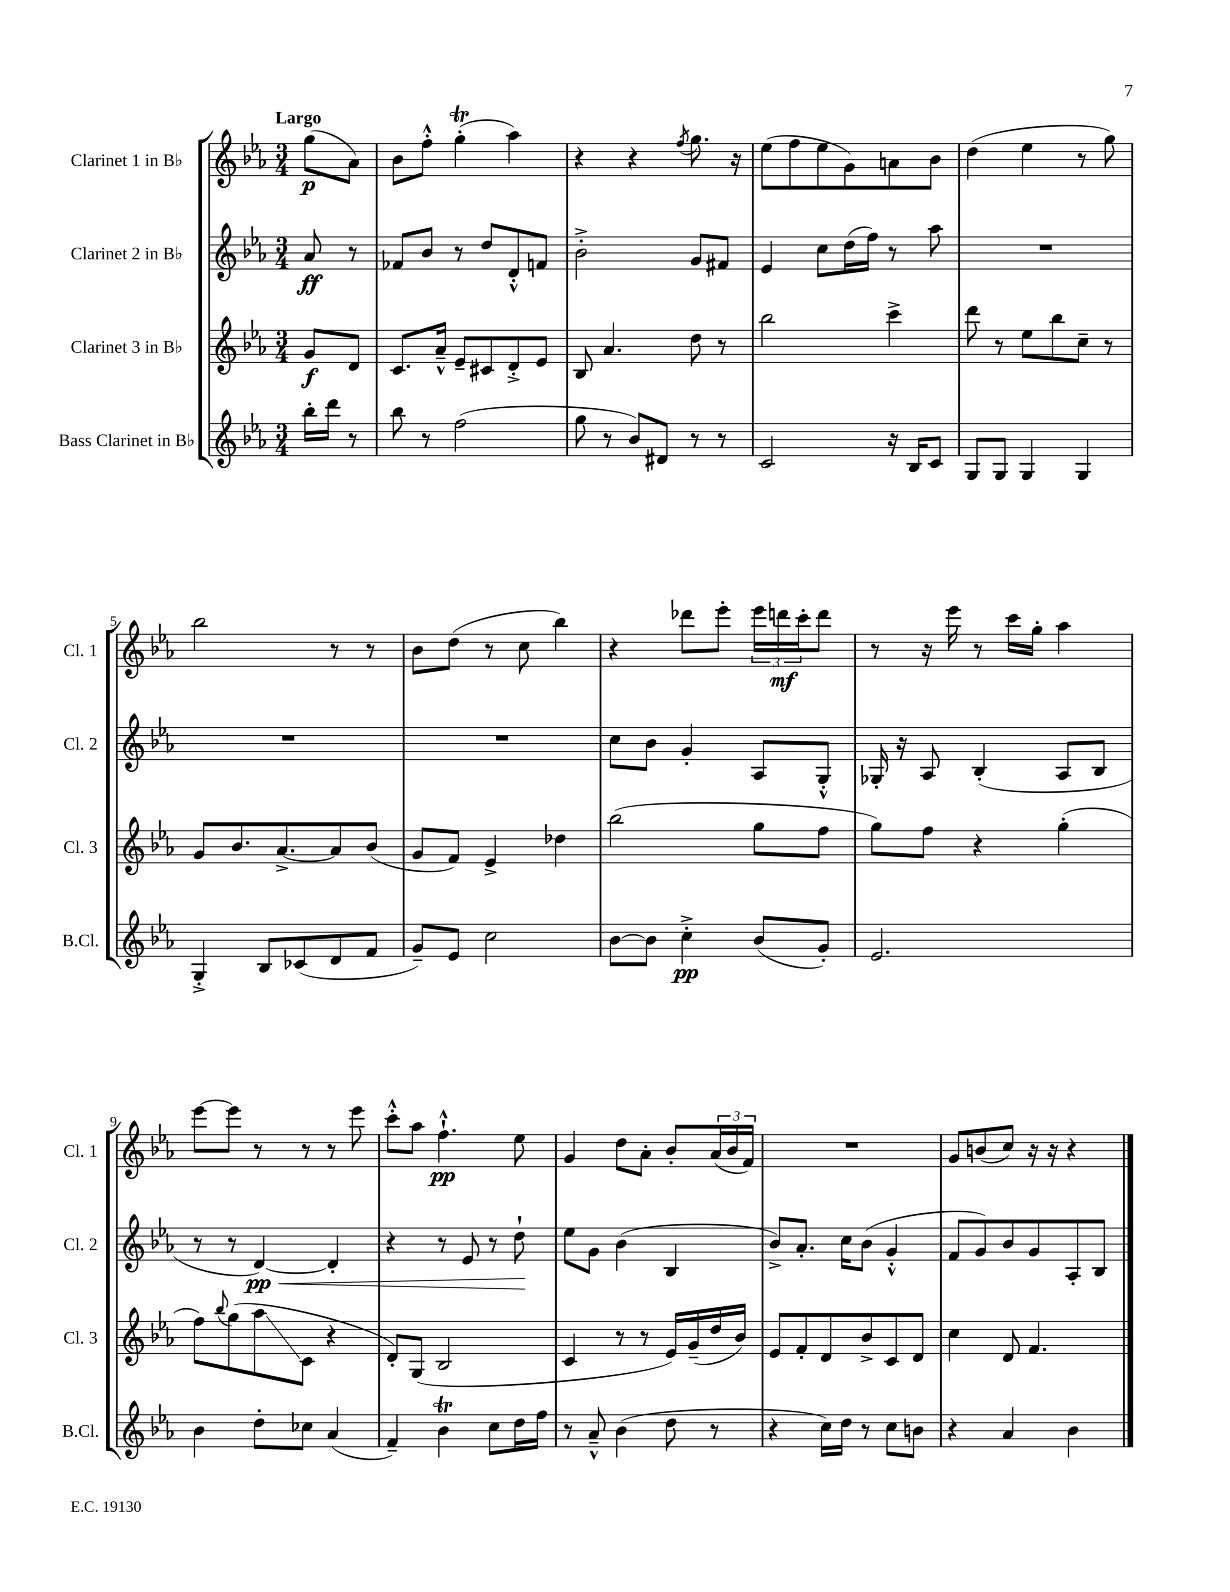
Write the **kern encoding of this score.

**kern	**kern	**kern	**kern
*staff4	*staff3	*staff2	*staff1
*clefG2	*clefG2	*clefG2	*clefG2
*k[b-e-a-]	*k[b-e-a-]	*k[b-e-a-]	*k[b-e-a-]
*M3/4	*M3/4	*M3/4	*M3/4
16bb-'	8g	8a-	(8gg
16ddd	.	.	.
8r	8d	8r	8a-)
=	=	=	=
8bb-	8.c	8f-	8b-
8r	.	8b-	8ff'^^
.	16a-~^^	.	.
(2ff	8e-~	8r	(4gg'
.	8c#	8dd	.
.	8d'^	8d'^^	4aa-)
.	8e-	8f	.
=	=	=	=
8gg	8B-	2b-'^	4r
8r	4.a-	.	.
8b-)	.	.	4r
8d#	.	.	.
.	.	.	8qff
8r	8dd	8g	8.gg
8r	8r	8f#	.
.	.	.	16r
=	=	=	=
2c	2bb-	4e-	(8ee-
.	.	.	8ff
.	.	8cc	8ee-
.	.	(16dd	8g)
.	.	16ff)	.
16r	4ccc^	8r	8a
16B-	.	.	.
8c	.	8aa-	8b-
=	=	=	=
8G	8ddd	2.r	(4dd
8G	8r	.	.
4G	8ee-	.	4ee-
.	8bb-	.	.
4G	8cc~	.	8r
.	8r	.	8gg)
=	=	=	=
4G'^	8g	2.r	2bb-
.	8.b-	.	.
8B-	.	.	.
.	[8.a-^	.	.
(8c-	.	.	.
8d	8a-]	.	8r
8f	(8b-	.	8r
=	=	=	=
8g~)	8g	2.r	8b-
8e-	8f)	.	(8dd
2cc	4e-^	.	8r
.	.	.	8cc
.	4dd-	.	4bb-)
=	=	=	=
[8b-	(2bb-	8cc	4r
8b-]	.	8b-	.
4cc'^	.	4g'	8ddd-
.	.	.	8eee-'
(8b-	8gg	8A-	24eee-
.	.	.	24ddd
.	.	.	24ccc'
8g')	8ff	8G'^^	8ddd
=	=	=	=
2.e-	8gg)	16G-'	8r
.	.	16r	.
.	8ff	8A-	16r
.	.	.	16eee-
.	4r	(4B-'	8r
.	.	.	16ccc
.	.	.	16gg'
.	(4gg'	8A-	4aa-
.	.	8B-	.
=	=	=	=
4b-	8ff)	8r	[8eee-
.	8qqbb-	.	.
.	(8gg	8r	8eee-]
8dd'	8aa-	[4d)	8r
8cc-	8c	.	8r
(4a-	4r	4d']	8r
.	.	.	8eee-
=	=	=	=
4f~)	8d')	4r	8ccc'^^
.	(8G	.	8aa-
4b-	2B-	8r	4.ff`^^
.	.	8e-	.
8cc	.	8r	.
16dd	.	8dd`	8ee-
16ff	.	.	.
=	=	=	=
8r	4c	8ee-	4g
8a-~^^	.	8g	.
(4b-	8r	(4b-	8dd
.	8r	.	8a-'
8dd	16e-)	4B-	8b-'
.	(16g~	.	.
8r	16dd	.	(24a-
.	.	.	24b-
.	16b-)	.	.
.	.	.	24f)
=	=	=	=
4r	8e-	8b-^)	2.r
.	8f'	8.a-'	.
16cc)	8d	.	.
16dd	.	16cc	.
8r	8b-^	(8b-	.
8cc	8c	4g'^^	.
8b	8d	.	.
=	=	=	=
4r	4cc	8f	8g
.	.	8g)	(8b
4a-	8d	8b-	8cc)
.	4.f	8g	16r
.	.	.	16r
4b-	.	8A-'	4r
.	.	8B-	.
==	==	==	==
*-	*-	*-	*-
